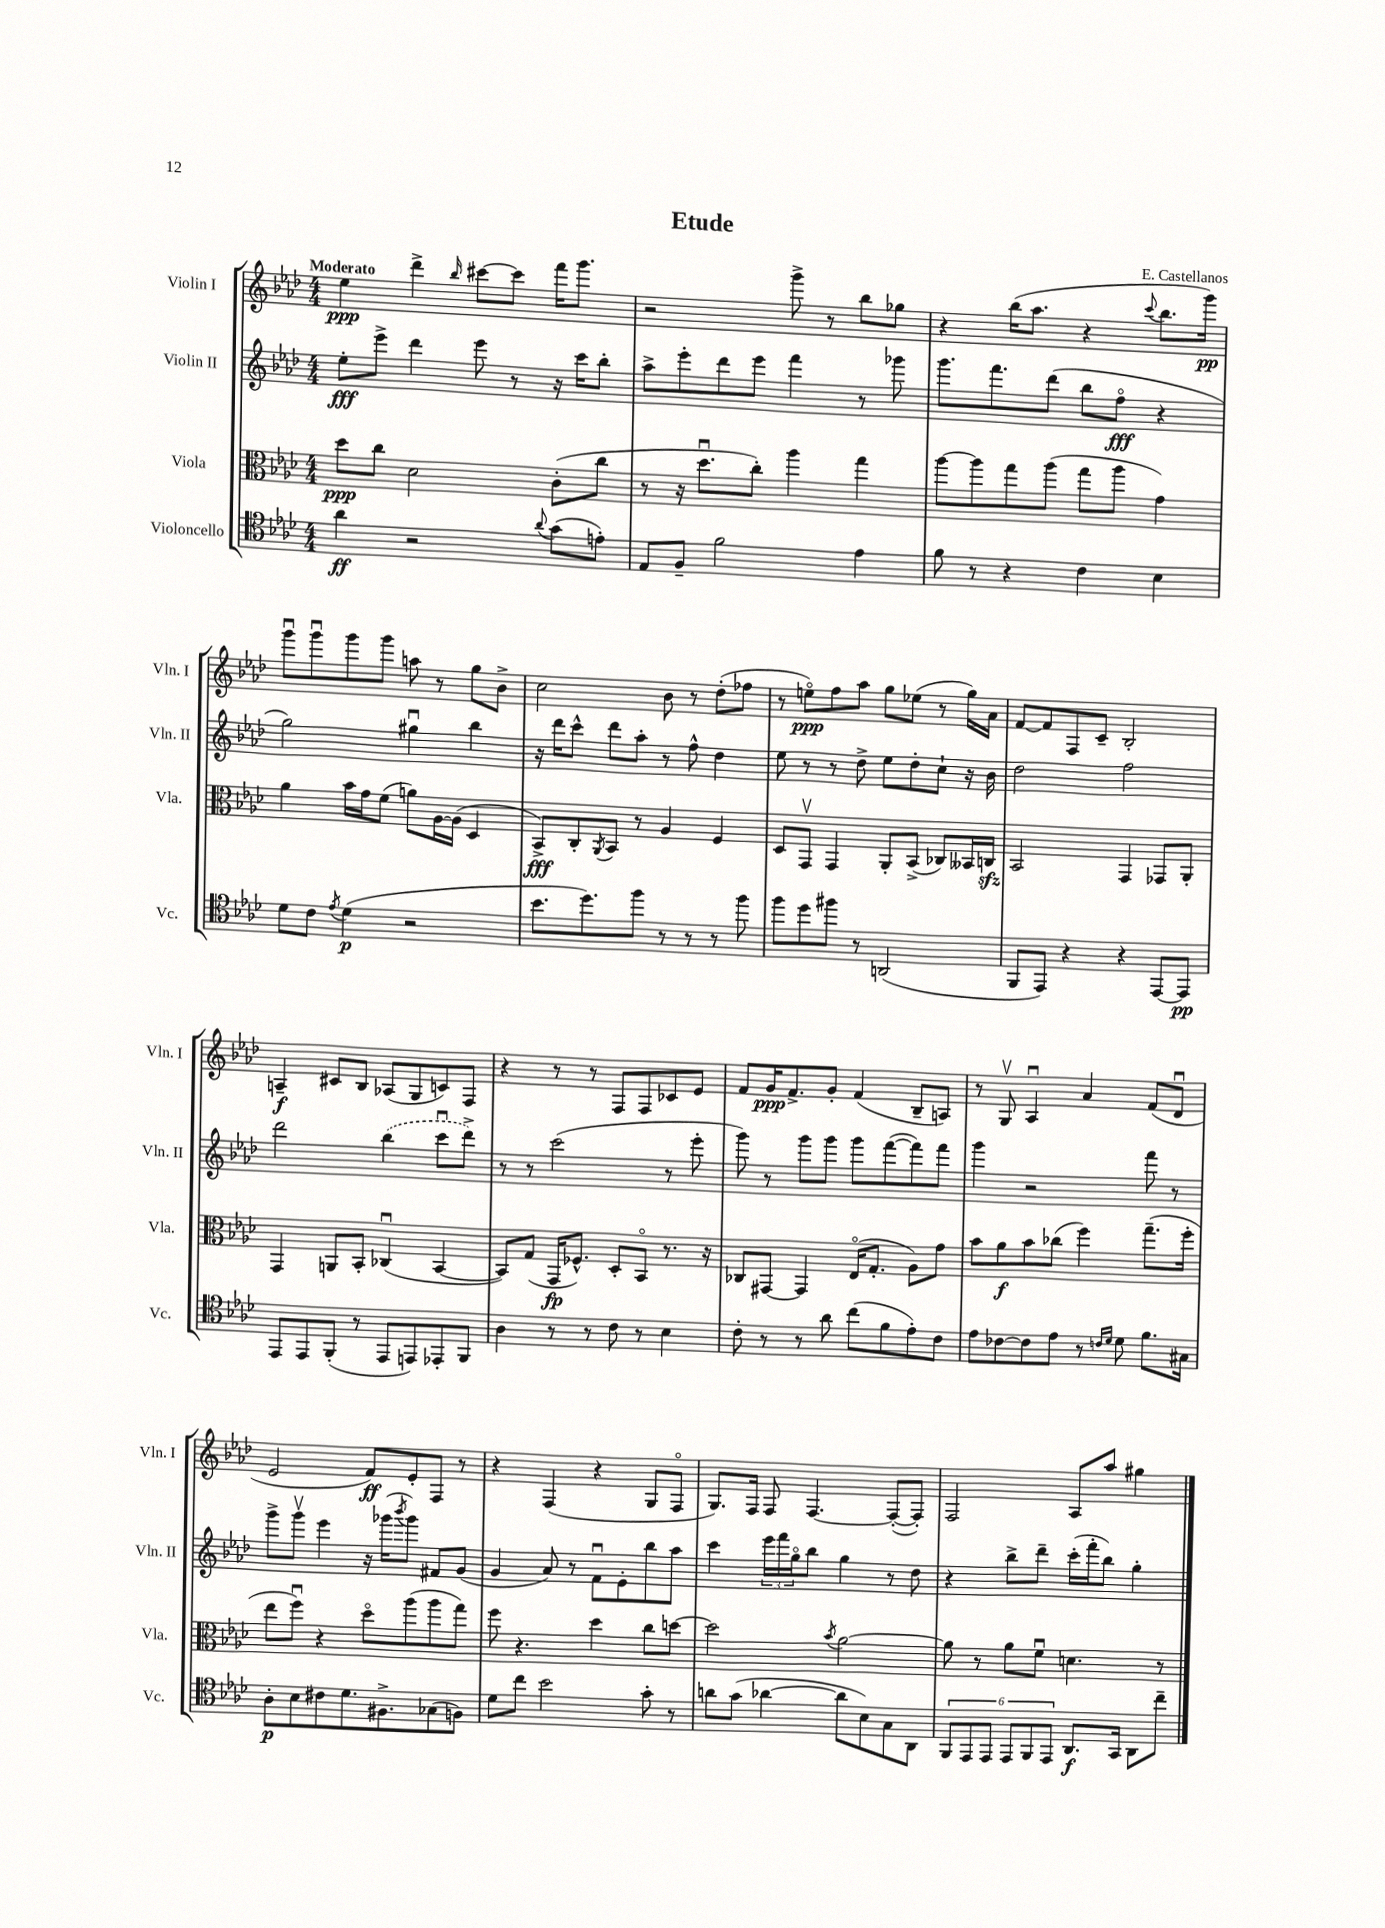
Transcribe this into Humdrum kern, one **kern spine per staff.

**kern	**dynam	**kern	**dynam	**kern	**dynam	**kern	**dynam
*part4	*part4	*part3	*part3	*part2	*part2	*part1	*part1
*staff4	*staff4	*staff3	*staff3	*staff2	*staff2	*staff1	*staff1
*I"Violoncello	*	*I"Viola	*	*I"Violin II	*	*I"Violin I	*
*I'Vc.	*	*I'Vla.	*	*I'Vln. II	*	*I'Vln. I	*
*clefC4	*	*clefC3	*	*clefG2	*	*clefG2	*
*k[b-e-a-d-]	*	*k[b-e-a-d-]	*	*k[b-e-a-d-]	*	*k[b-e-a-d-]	*
*M4/4	*	*M4/4	*	*M4/4	*	*M4/4	*
=1	=1	=1	=1	=1	=1	=1	=1
!	!	!	!	!	!	!LO:TX:a:B:t=Moderato	!
4a-\	ff	8dd-\L	ppp	8ee-'\L	fff	4ee-\	ppp
.	.	8cc\J	.	8eee-^\J	.	.	.
2r	.	2d-\	.	4ddd-\	.	4ddd-^\	.
.	.	.	.	.	.	16qqbb-/	.
.	.	.	.	8eee-\	.	[8ccc#X\L	.
.	.	.	.	8r	.	8ccc#\J]	.
8qqa-/	.	.	.	.	.	.	.
(8g\L	.	(8c'\L	.	16r	.	16fff\KL	.
.	.	.	.	16ccc\KL	.	8.ggg\J	.
8en'\J)	.	8cc\J	.	8bb-'\J	.	.	.
=2	=2	=2	=2	=2	=2	=2	=2
8E-/L	.	8r	.	8aa-^\L	.	2r	.
8F~/J	.	16r	.	8eee-'\	.	.	.
.	.	8.dd-u\L	.	.	.	.	.
2f\	.	.	.	8ddd-\	.	.	.
.	.	8cc'\J)	.	8eee-\J	.	.	.
.	.	4aa-\	.	4fff\	.	8ggg^\	.
.	.	.	.	.	.	8r	.
4e-\	.	4gg\	.	8r	.	8bb-\L	.
.	.	.	.	8ggg-X\	.	8gg-X\J	.
=3	=3	=3	=3	=3	=3	=3	=3
8f\	.	[8aa-\L	.	8.ggg\L	.	4r	.
8r	.	8aa-\]	.	.	.	.	.
.	.	.	.	8.fff\	.	.	.
4r	.	8gg\	.	.	.	(16bb-\KL	.
.	.	.	.	.	.	8.aa-\J	.
.	.	(8aa-\J	.	(8ddd-\J	.	.	.
4c\	.	8gg\L	.	8bb-\L	.	4r	.
.	.	8aa-\J	.	8ff\J	fff	.	.
.	.	.	.	.	.	8qqccc/	.
4B-\	.	4g\)	.	4r	.	8.bb-\L	.
.	.	.	.	.	.	16ggg\Jk)	pp
!!LO:LB:g=z
=4	=4	=4	=4	=4	=4	=4	=4
8d-\L	.	4a-\	.	2gg\)	.	8gggu\L	.
8c\J	.	.	.	.	.	8gggu\	.
8qe-/	.	.	.	.	.	.	.
(4d-\	p	16b-\LL	.	.	.	8ggg\	.
.	.	16g\J	.	.	.	.	.
.	.	(8f\J	.	.	.	8ggg\J	.
2r	.	8an\L)	.	4gg#Xu\	.	8aan\	.
.	.	[16A-\L	.	.	.	8r	.
.	.	(16A-\JJ]	.	.	.	.	.
.	.	4D-/	.	4bb-\	.	8gg\L	.
.	.	.	.	.	.	8b-^\J	.
=5	=5	=5	=5	=5	=5	=5	=5
8.b-\L	.	8BB-^/L)	fff	16r	.	2cc\	.
.	.	.	.	16ddd-\KL	.	.	.
.	.	8C'/	.	8ccc^^\J	.	.	.
8.dd-\)	.	.	.	.	.	.	.
.	.	8qAA-/	.	.	.	.	.
.	.	8BB-/J	.	8ddd-\L	.	.	.
8ff\J	.	8r	.	8aa-'\J	.	.	.
8r	.	4A-/	.	8r	.	8b-\	.
8r	.	.	.	8ff^^\	.	8r	.
8r	.	4F/	.	4dd-\	.	(8dd-'\L	.
8ff\	.	.	.	.	.	8ff-X\J	.
=6	=6	=6	=6	=6	=6	=6	=6
8ff\L	.	8D-/L	.	8ee-\	.	8r	.
8dd-\	.	8GGv/J	.	8r	.	8een\L)	ppp
8ff#X\J	.	4GG/	.	8r	.	8ff\	.
8r	.	.	.	8dd-^\	.	8aa-\J	.
(2AAn/	.	8AA-'/L	.	8ee-\L	.	8gg\L	.
.	.	(8BB-^/J	.	8dd-'\	.	(8ee-X\J	.
.	.	8C-X/L)	.	8cc`\J	.	8r	.
.	.	16BB--X/L	.	16r	.	16gg\LL)	.
.	.	16Cnzz/JJ	.	16b-\	.	16a-\JJ	.
=7	=7	=7	=7	=7	=7	=7	=7
8FF/L	.	2BB-/	.	2dd-\	.	[8f/L	.
8EE-/J)	.	.	.	.	.	8f/]	.
4r	.	.	.	.	.	8F/	.
.	.	.	.	.	.	8c~/J	.
4r	.	4GG/	.	2ff\	.	2B-'/	.
[8EE-/L	.	8GG-X/L	.	.	.	.	.
8EE-/J]	pp	8AA-'/J	.	.	.	.	.
!!LO:LB:g=z
=8	=8	=8	=8	=8	=8	=8	=8
8EE-/L	.	4GG/	.	2ddd-\	.	4An~/	f
8EE-/	.	.	.	.	.	.	.
(8FF'/J	.	8AAn/L	.	.	.	8c#X/L	.
8r	.	8BB-'/J	.	.	.	8B-/J	.
8EE-/L	.	(4C-Xu/	.	(4bb-\	.	(8A-X/L	.
8EEn/)	.	.	.	.	.	8G/	.
8EE-X'/	.	[4BB-/	.	8cccu\L	.	8cn/)	.
8FF/J	.	.	.	8ddd-^\J)	.	8F/J	.
=9	=9	=9	=9	=9	=9	=9	=9
4A-\	.	8BB-/L])	.	8r	.	4r	.
.	.	(8G/J	.	8r	.	.	.
8r	.	16GG/KL	fp	(2ccc\	.	8r	.
.	.	8.F-X^^/J)	.	.	.	.	.
8r	.	.	.	.	.	8r	.
8c\	.	8D-'/L	.	.	.	8F/L	.
8r	.	8BB-/J	.	.	.	8F/	.
4B-\	.	8.r	.	8r	.	8c-X/	.
.	.	.	.	8eee-'\	.	8e-/J	.
.	.	16r	.	.	.	.	.
=10	=10	=10	=10	=10	=10	=10	=10
8c'\	.	8C-X/L	.	8ggg\)	.	8f/L	.
8r	.	[8GG#X/J	.	8r	.	16g/K	ppp
.	.	.	.	.	.	8.f^/	.
8r	.	4GG#/]	.	8ggg\L	.	.	.
8a-\	.	.	.	8ggg\J	.	8g'/J	.
(8cc\L	.	(16E-/KL	.	8ggg\L	.	(4f/	.
.	.	8.G'/J	.	.	.	.	.
8f\	.	.	.	([8fff\	.	.	.
8e-'\)	.	8A-\L)	.	8fff\])	.	8B-~/L	.
8c\J	.	8g\J	.	8fff\J	.	8An/J)	.
=11	=11	=11	=11	=11	=11	=11	=11
8e-\L	.	8b-\L	.	4ggg\	.	8r	.
[8c-X\	.	8a-\	f	.	.	8Gv/	.
8c-\]	.	8b-\	.	2r	.	4A-u/	.
8e-\J	.	(8cc-X\J	.	.	.	.	.
8r	.	4ff\)	.	.	.	4a-/	.
16qqcn/LL	.	.	.	.	.	.	.
16qqd-/JJ	.	.	.	.	.	.	.
8d-\	.	.	.	.	.	.	.
8.f\L	.	(8.gg~\L	.	8fff\	.	(8f/L	.
.	.	.	.	8r	.	8d-u/J	.
16G#X\Jk	.	16ff'\Jk	.	.	.	.	.
!!LO:LB:g=z
=12	=12	=12	=12	=12	=12	=12	=12
8A-'\L	p	8ee-\L	.	8ggg^\L	.	2e-/	.
8B-\	.	8ffu\J)	.	8gggv\J	.	.	.
8c#X\	.	4r	.	4eee-\	.	.	.
8.d-\	.	.	.	.	.	.	.
.	.	8dd-\L	.	16r	.	8f/L)	ff
8.F#X^\	.	.	.	(16ggg-X\KL	.	.	.
.	.	.	.	8qbbb-/	.	.	.
.	.	(8aa-\	.	8ggg-\J)	.	8e-'/	.
(8G-X\	.	8aa-\	.	8f#X/L	.	8F/J	.
8Fn\J)	.	8gg\J)	.	(8g/J	.	8r	.
=13	=13	=13	=13	=13	=13	=13	=13
8d-\L	.	8ff\	.	4g/	.	4r	.
8cc\J	.	4.r	.	.	.	.	.
2b-\	.	.	.	8a-/)	.	(4F/	.
.	.	.	.	8r	.	.	.
.	.	4dd-\	.	8fu\L	.	4r	.
.	.	.	.	8e-'\	.	.	.
8g'\	.	8cc\L	.	8bb-\	.	8G/L	.
8r	.	[8ddn\J	.	8aa-\J	.	8F/J	.
=14	=14	=14	=14	=14	=14	=14	=14
8an\L	.	2dd\]	.	4ccc\	.	8.G/L)	.
(8g\J	.	.	.	.	.	.	.
.	.	.	.	.	.	16F/Jk	.
[4a-X\	.	.	.	24eee-\LL	.	8F/	.
.	.	.	.	24fff\	.	.	.
.	.	.	.	24gg\J	.	.	.
.	.	.	.	8bb-\J	.	[4.F/	.
.	.	8qb-/	.	.	.	.	.
8a-\L]	.	[2a-\	.	4gg\	.	.	.
8B-\)	.	.	.	.	.	.	.
8G\	.	.	.	8r	.	(8F'/L_	.
8AA-\J	.	.	.	8dd-\	.	8F'/J])	.
=15	=15	=15	=15	=15	=15	=15	=15
12FF/L	.	8a-\]	.	4r	.	2F/	.
12EE-/	.	.	.	.	.	.	.
.	.	8r	.	.	.	.	.
12EE-/J	.	.	.	.	.	.	.
12EE-/L	.	8a-\L	.	8bb-^\L	.	.	.
12FF/	.	.	.	.	.	.	.
.	.	8fu\J	.	8ddd-~\J	.	.	.
12EE-/J	.	.	.	.	.	.	.
8.AA-/L	f	4.dn\	.	(16ccc'\LL	.	8A-/L	.
.	.	.	.	16fff'\J	.	.	.
.	.	.	.	8bb-\J)	.	8aa-/J	.
16GG/Jk	.	.	.	.	.	.	.
8AA-\L	.	.	.	4gg'\	.	4gg#X\	.
8cc~\J	.	8r	.	.	.	.	.
==	==	==	==	==	==	==	==
*-	*-	*-	*-	*-	*-	*-	*-
